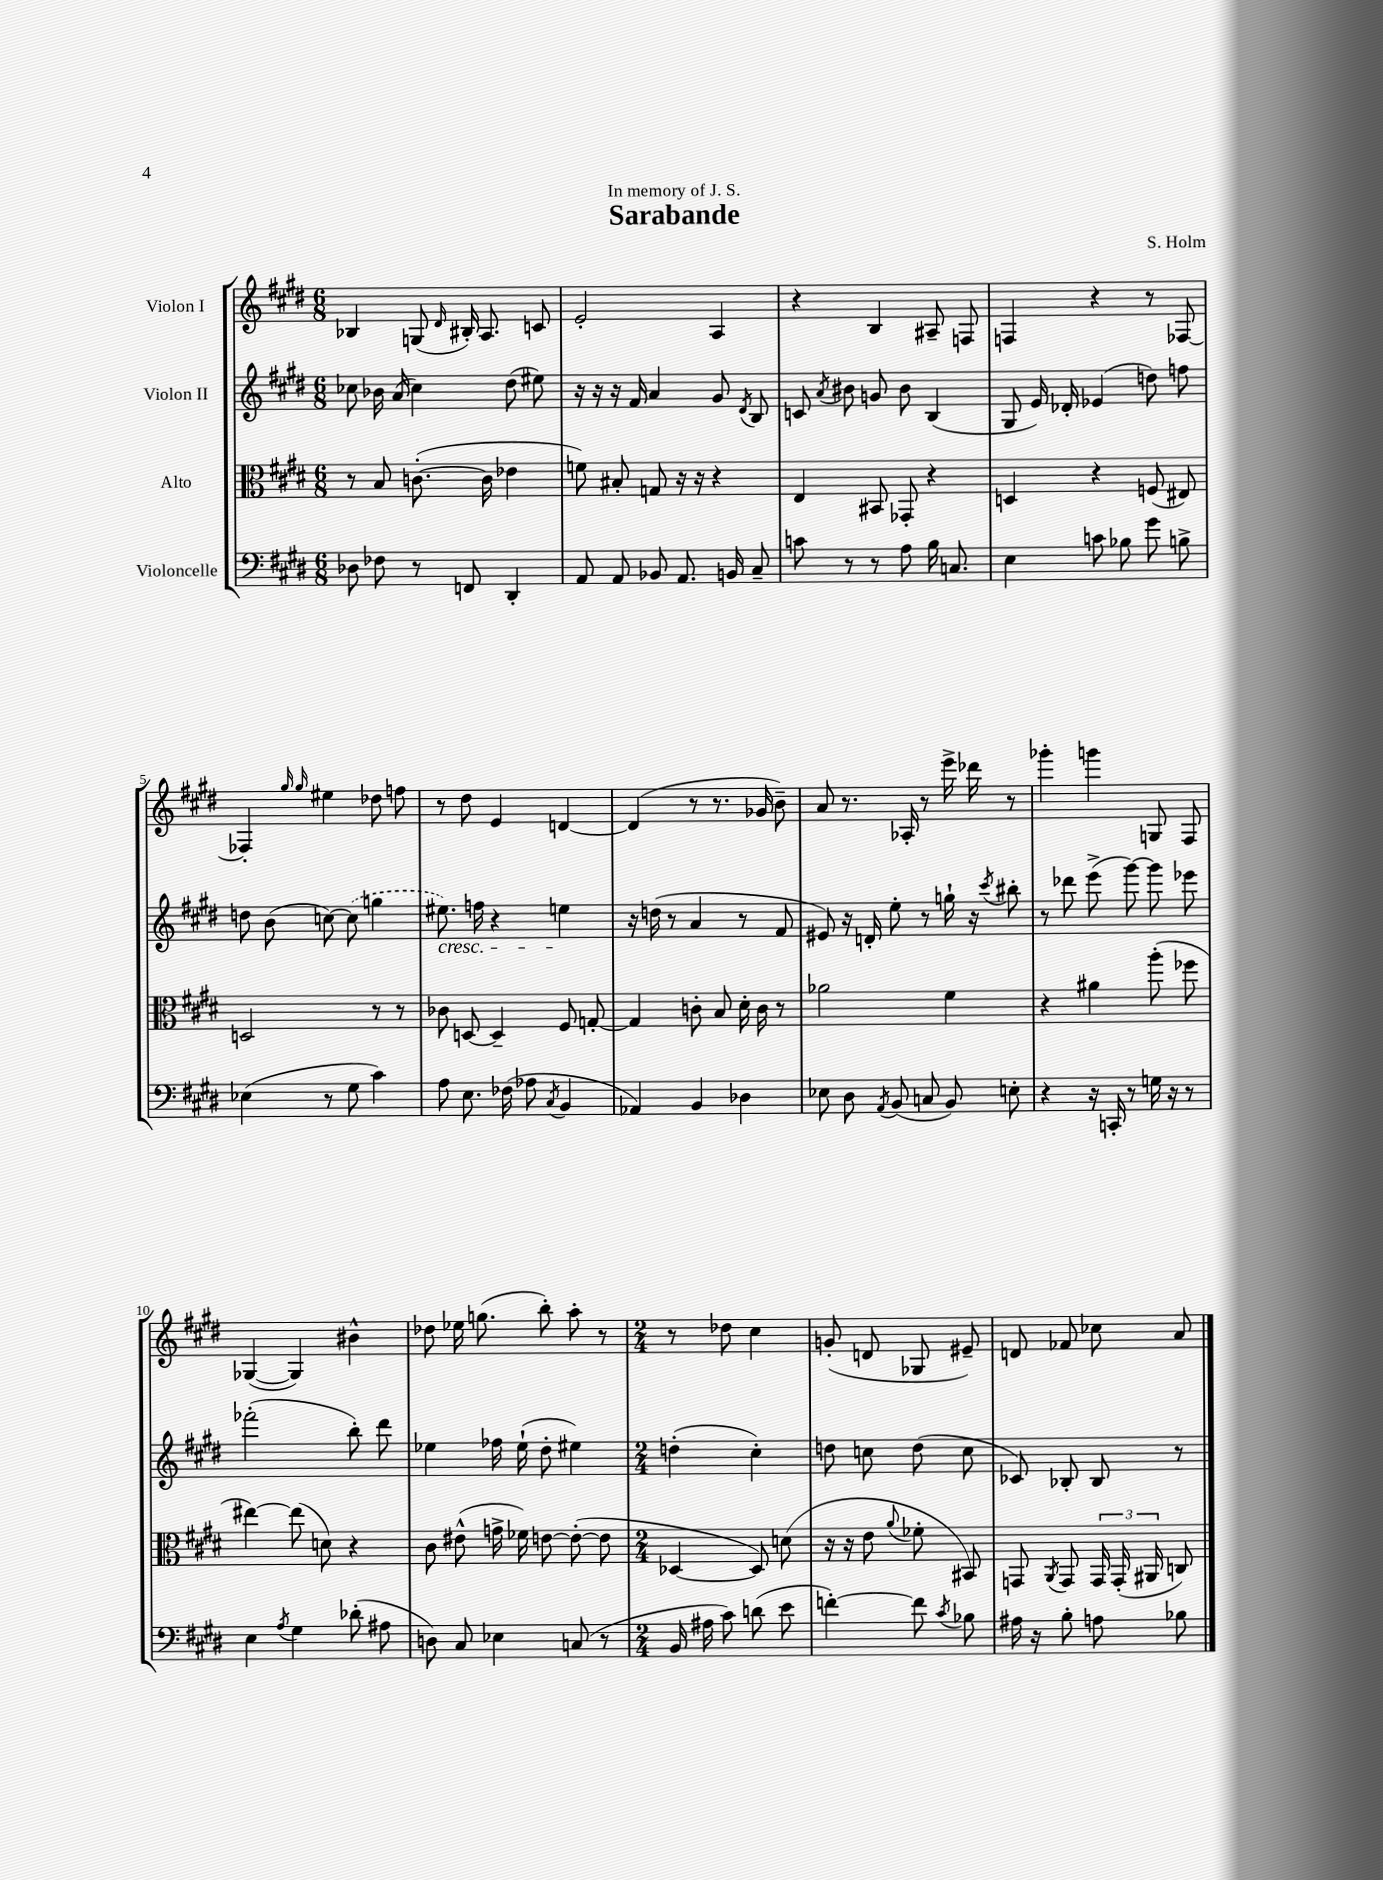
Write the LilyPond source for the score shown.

\header { title = "Sarabande" composer = "S. Holm" dedication = "In memory of J. S." }
<<
\new StaffGroup <<
\new Staff = "s0" \with { instrumentName = "Violon I" } {
    \clef treble \key e \major \numericTimeSignature \time 6/8
    \autoBeamOff bes4 g8( \grace { dis'16 } bis16-.) a8. c'8 |
    e'2-. a4 |
    r4 b4 ais8-- f8 |
    f4 r4 r8 fes8~ |
    fes4-. \grace { gis''16 gis''16 } eis''4 des''8 f''8 |
    r8 dis''8 e'4 d'4~ |
    d'4( r8 r8. ges'16 b'8--) |
    a'8 r8. aes16-. r8 e'''16-> des'''16 r8 |
    ges'''4-. g'''4 g8 fis8 |
    ges4~( ges4) bis'4-^ |
    des''8 ees''16 g''8.( b''8-.) a''8-. r8 |
    \numericTimeSignature \time 2/4 r8 des''8 cis''4 |
    g'8-.( d'8 ges8 eis'8--) |
    d'8 fes'8 ces''8 a'8 \bar "|." |
}
\new Staff = "s1" \with { instrumentName = "Violon II" } {
    \clef treble \key e \major \numericTimeSignature \time 6/8
    \autoBeamOff ces''8 bes'16 a'16( ces''4) dis''8( eis''8) |
    r16 r16 r16 fis'16 a'4 gis'8 \acciaccatura { dis'8 } b8 |
    c'8 \acciaccatura { a'8 } bis'8 g'8 bis'8 b4( |
    gis8 e'16) des'16-. ees'4( d''8) f''8 |
    d''8 b'8( c''8~) \once \slurDashed c''8( g''4 |
    eis''8.\cresc) f''16 r4 e''4\! |
    r16 d''16( r8 a'4 r8 fis'8 |
    eis'8) r16 d'16-. e''8-. r8 g''16-! r16 \acciaccatura { cis'''8 } bis''8-. |
    r8 des'''8 e'''8->( gis'''8~) gis'''8 ees'''8 |
    fes'''2-.( b''8-.) dis'''8 |
    ees''4 fes''16 ees''16-!( dis''8-. eis''4) |
    \numericTimeSignature \time 2/4 d''4-.( cis''4-.) |
    d''8 c''8 d''8( c''8 |
    ces'8) bes8-. bes8 r8 \bar "|." |
}
\new Staff = "s2" \with { instrumentName = "Alto" } {
    \clef alto \key e \major \numericTimeSignature \time 6/8
    \autoBeamOff r8 b8 c'8.~-.( c'16 ees'4 |
    f'8) bis8-. g8 r16 r16 r4 |
    e4 bis,8 ges,8-. r4 |
    d4 r4 f8( eis8) |
    d2 r8 r8 |
    ces'8 d8~ d4-- fis8 g8~-. |
    g4 c'8-. b8 dis'16-. c'16 r8 |
    aes'2 fis'4 |
    r4 ais'4 a''8-.( fes''8 |
    eis''4~) eis''8( d'8) r4 |
    cis'8 eis'8-^( g'16-> fes'16) e'8~ e'8~-.( e'8 |
    \numericTimeSignature \time 2/4 des4~ des8) d'8( |
    r16 r16 e'8 \appoggiatura { a'8 } fes'8-. bis,8) |
    g,8 \acciaccatura { a,8 } g,8 \tuplet 3/2 { g,16 g,16-.( ais,16 } c8) \bar "|." |
}
\new Staff = "s3" \with { instrumentName = "Violoncelle" } {
    \clef bass \key e \major \numericTimeSignature \time 6/8
    \autoBeamOff des8 fes8 r8 f,8 dis,4-. |
    a,8 a,8 bes,8 a,8. b,16 cis8-- |
    c'8 r8 r8 a8 b16 c8. |
    e4 c'8 bes8 gis'8 b8-> |
    ees4( r8 gis8 cis'4) |
    a8 e8. fes16( aes8 \acciaccatura { cis8 } b,4 |
    aes,4) b,4 des4 |
    ees8 dis8 \acciaccatura { a,8 } b,8( c8 b,8) e8-. |
    r4 r16 c,16-. r8 g16 r16 r8 |
    e4 \acciaccatura { a8 } gis4 des'8-.( ais8 |
    d8) cis8 ees4 c8( r8 |
    \numericTimeSignature \time 2/4 b,16 ais16 cis'8) d'8( e'8 |
    f'4~-.) f'8 \acciaccatura { cis'8 } bes8 |
    ais16 r16 b8-. a8 bes8 \bar "|." |
}
>>
>>
